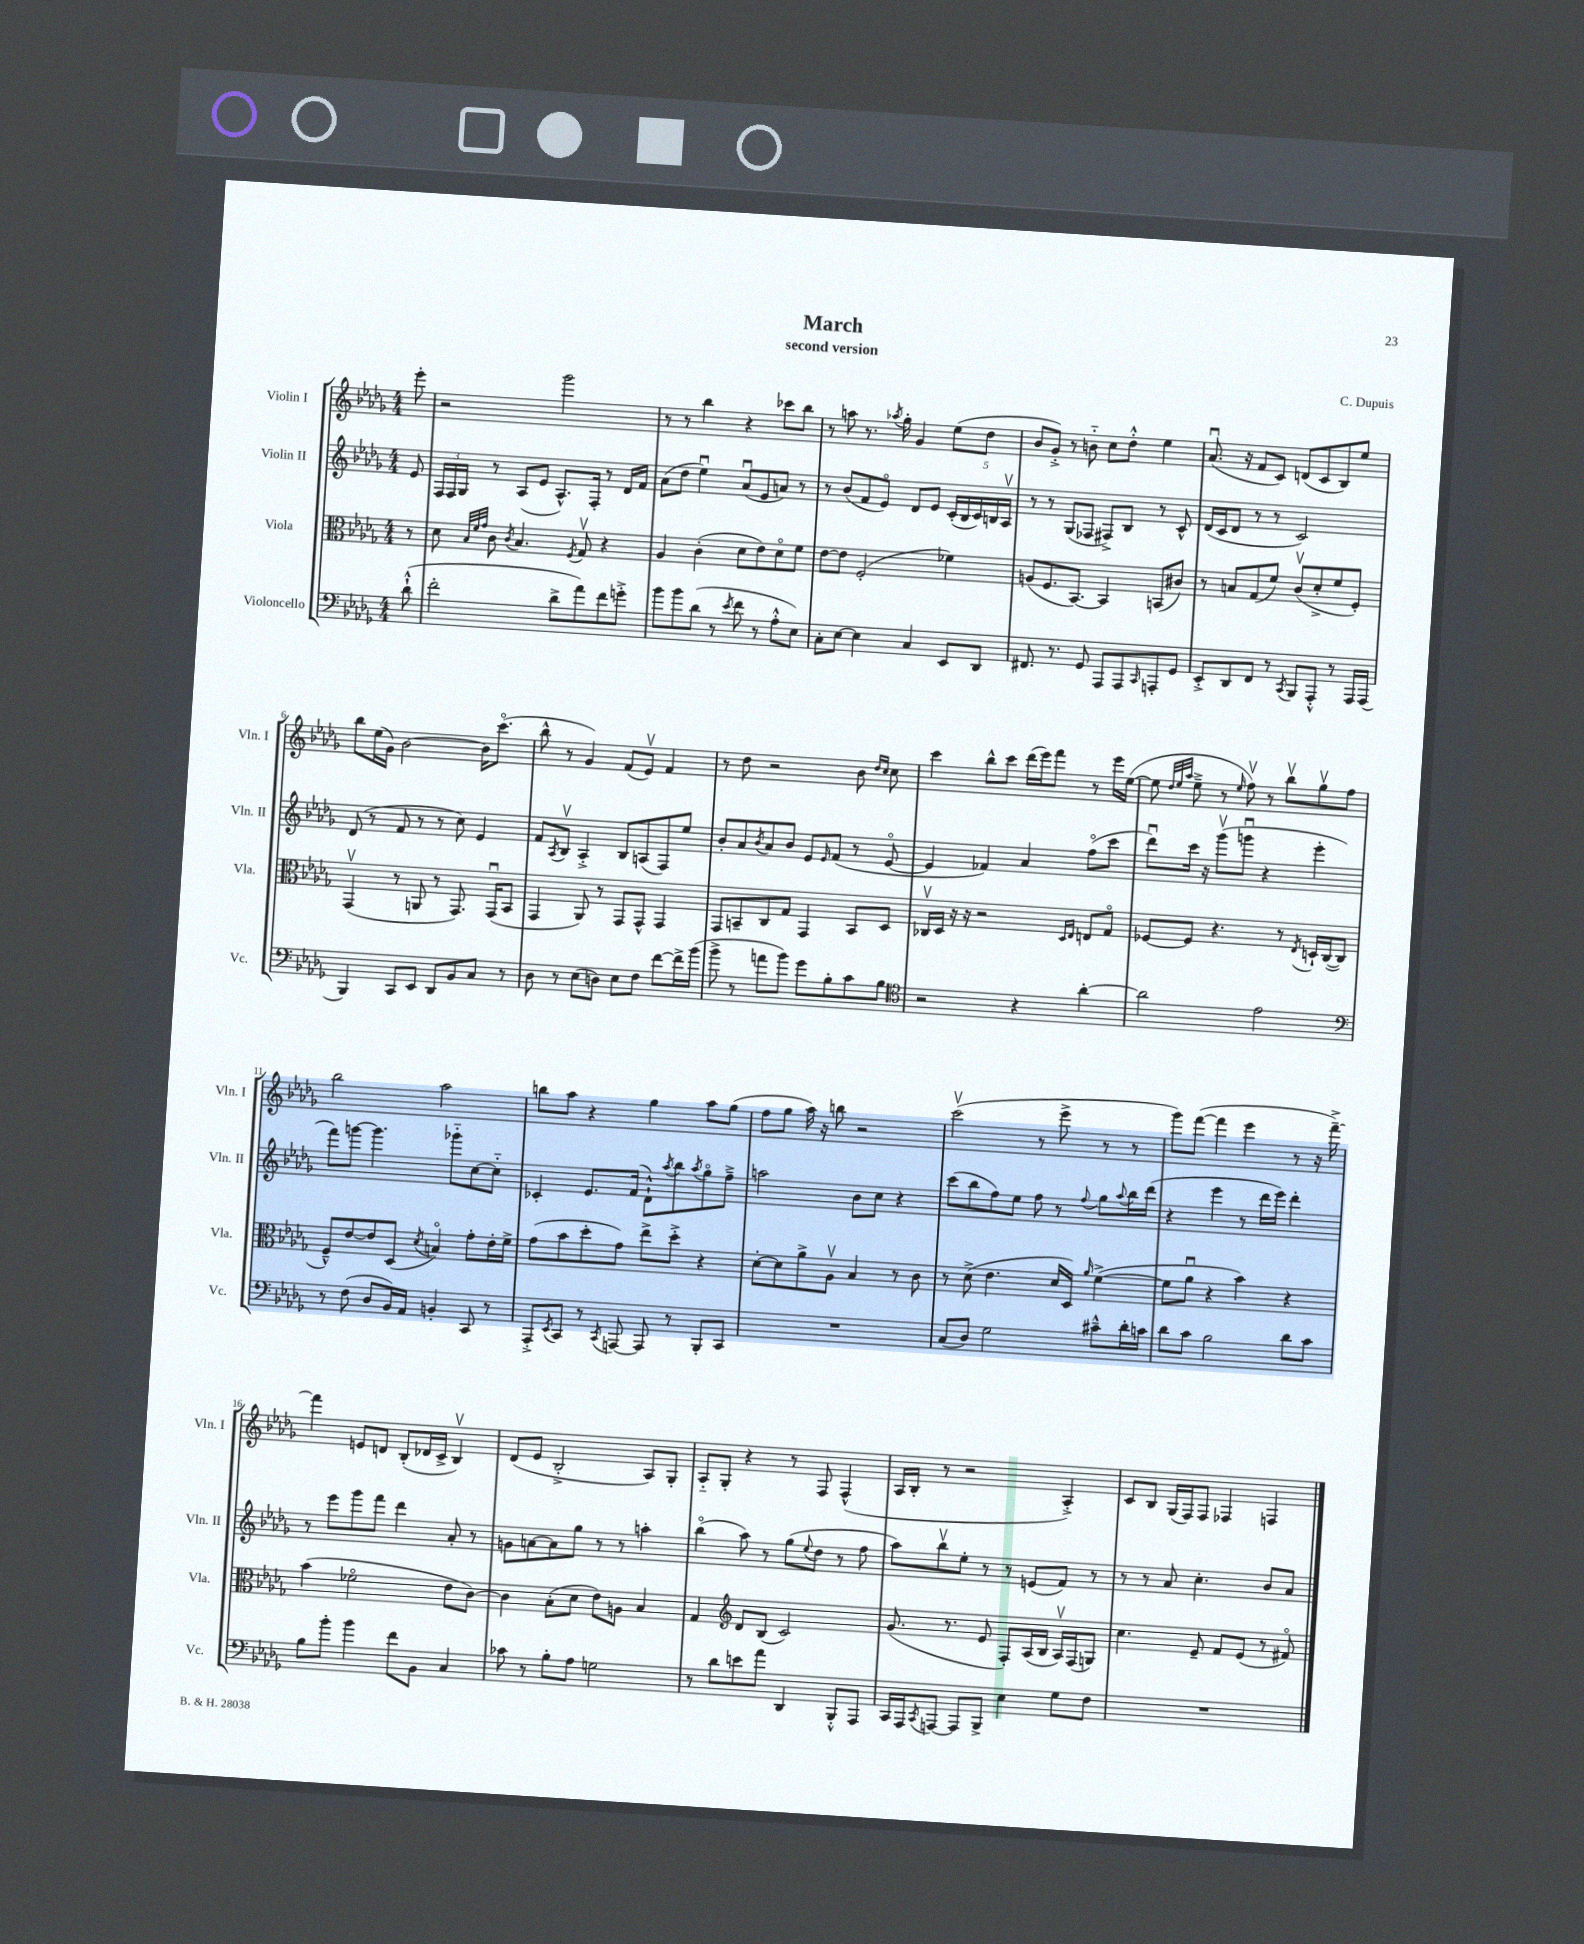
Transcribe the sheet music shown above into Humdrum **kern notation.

**kern	**kern	**kern	**kern
*part4	*part3	*part2	*part1
*staff4	*staff3	*staff2	*staff1
*I"Violoncello	*I"Viola	*I"Violin II	*I"Violin I
*I'Vc.	*I'Vla.	*I'Vln. II	*I'Vln. I
*clefF4	*clefC3	*clefG2	*clefG2
*k[b-e-a-d-g-]	*k[b-e-a-d-g-]	*k[b-e-a-d-g-]	*k[b-e-a-d-g-]
*M4/4	*M4/4	*M4/4	*M4/4
=	=	=	=
(8d-`^^\	8r	8e-/	8eee-'\
=1	=1	=1	=1
2f'\	8d-\	24F/LL	2r
.	.	24F/	.
.	.	24G-/JJ	.
.	32qqB-/LLL	.	.
.	32qqf/	.	.
.	32qqg-/JJJ	.	.
.	8c\	8r	.
.	8qc/	.	.
.	4.B-/	(8A-/L	.
.	.	8e-/J	.
8d-^\L	.	8.A-^^/L)	2ggg-\
.	8qF/	.	.
8a-\)	8G-v/	.	.
.	.	16F'/Jk	.
8f\	4r	8r	.
8gn'^\J	.	16d-/LL	.
.	.	16f/JJ	.
=2	=2	=2	=2
8b-\L	4A-/	(8a-\L	8r
8b-\	.	8dd-\J	8r
(8d-\J	(4c'\	4ee-u\)	4bb-\
8r	.	.	.
8qe-/	.	.	.
8f\	8d-\L	(8a-u/L	4r
8r	8e-\)	8e-/	.
8A-'^^\L	8d-\	8an/J)	8ccc-X\L
8E-\J)	8f\J	8r	8bb-\J
=3	=3	=3	=3
8C'\L	[8e-\L	8r	8r
[8E-\J	8e-\J]	(8b-/L	8aan\
4E-\]	(2F'/	8f/	8.r
.	.	8e-/J)	.
.	.	.	8qaa-X/
.	.	.	16gg-'\
4C/	.	8d-/L	4g-/
.	.	8e-/J	.
8EE-/L	4f-X\)	(20c'/LL	(8ee-\L
.	.	20B-/	.
.	.	20c/)	.
8DD-/J	.	.	8dd-\J
.	.	20Bn/	.
.	.	20A-v/JJ	.
=4	=4	=4	=4
8.FF#X/	(8An/L	8r	8b-/L
.	8.F/	8r	8g-'^/J)
8.r	.	.	.
.	.	(8G-/L	8r
.	[8.BB-/J)	.	.
8GG-/	.	8F-X/J	8bn\
8AAA-/L	4BB-/]	8F#X^/L)	8cc\L
8AAA-/	.	8B-/J	8dd-'^^\J
16qqCC/	.	.	.
8AAAn'/	(8BBn/L	8r	4ee-\
8GG-/J	8c#X/J)	8c^^/	.
=5	=5	=5	=5
8EE-'^/L	8r	(16d-/LL	(8.a-u/
.	.	16c/J	.
8DD-/	8Bn/L	8d-/J	.
.	.	.	16r
8FF/J	(8G-/	8r	8f/L
8r	8f/J)	8r	8c/J)
8qCC/	.	.	.
8BBB-/L	(8cv/L	2c/)	(8dn/L
8AAA-'^^/J	8d-'^/	.	8c/
8r	8f/	.	8B-/)
16AAA-/LL	8F'/J)	.	8ee-/J
(16AAA-/JJ	.	.	.
!!LO:LB:g=z
=6	=6	=6	=6
4BBB-/)	(4GG-v/	(8d-/	8bb-\L
.	.	8r	(16ee-\L
.	.	.	16g-\JJ)
8CC/L	8r	8f/	[2b-\
8EE-/J	8AAn/	8r	.
8DD-/L	8r	8r	.
8BB-/	8.GG-/)	8cc\)	.
8C/J	.	4e-/	16b-\KL]
.	(16GG-u/KL	.	(8.ccc\J
8r	8BB-/J	.	.
=7	=7	=7	=7
8D-\	4GG-/	8f/L	8bb-^^\
.	.	8qA-/	.
8r	.	8B-v/J	8r
(8E-\L	8AA-/)	4A-'^/	4g-/)
8Dn\J)	8r	.	.
8E-\L	8GG-/L	8B-/L	(8f/L
8F\J	8GG-^^/J	(8An/	8e-v/J)
[8f\L	4GG-/	8F/)	4f/
16f^\L]	.	8ee-/J	.
(16b-\JJ	.	.	.
=8	=8	=8	=8
8b-^\	8GG-/L	8b-'/L	8r
8r	8BBn~/	8a-/	8dd-\
.	.	8qb-/	.
8an\L	8C/	8a-/	2r
8b-\J)	8G-/J	8b-/J	.
8g-\L	4GG-/	8e-/L	.
.	.	16qqe-/	.
8B-'\	.	(8f/J	.
8c\	8BB/L	8r	8b-\
.	.	.	16qqdd-/LL
.	.	.	16qqcc/JJ
8B-\J	8D-/J	[8e-/	8cc\
=9	=9	=9	=9
*clefC4	*	*	*
2r	16C-Xv/LL	4e-/]	4ccc\
.	16D-/JJ	.	.
.	16r	.	.
.	16r	.	.
.	2r	4f-X/)	8bb-^^\L
.	.	.	8ccc\J
4r	.	4a-/	(16ddd-\LL
.	.	.	16eee-\J)
.	.	.	8fff\J
.	16qqD-/LL	.	.
.	16qqE-/JJ	.	.
[4a-'\	8En/L	(8ff\L	8r
.	8G-/J	8ccc\J	16eee-\LL
.	.	.	([16ee-\JJ
=10	=10	=10	=10
2a-\]	[8F-X/L	8ddd-u\L)	8ee-\]
.	.	.	32qqdd-/LLL
.	.	.	32qqee-/
.	.	.	32qqaa-/JJJ
.	8F-/J]	16ccc\Jk	8ee-~^\
.	.	16r	.
.	4.r	(8ggg-v\L	8r
.	.	.	16qqee-/
.	.	8gggnu\J	8ffv\)
2e-\	.	4r	8r
.	8r	.	8bb-v\L
.	8qE-/	.	.
.	16Dn`/LL	4eee-'\	8gg-v\
.	([16C/J	.	.
.	8C/J]	.	8ff\J
!!LO:LB:g=z
=11	=11	=11	=11
*clefF4	*	*	*
8r	8F~^^/L)	8fff\L)	2bb-\
(8F\	[8e-/	[8gggn\J	.
8D-/L	8e-/]	4.ggg\]	.
16BB-/L)	(8D-/J	.	.
16AA-/JJ	.	.	.
.	8qd-/	.	.
4BBn'/	4Bn/)	.	2aa-\
.	.	8ggg-X\L	.
8CC/	8g-'\L	[8cc\	.
8r	16e-'\L	8cc\J]	.
.	16f^\JJ	.	.
=12	=12	=12	=12
8AAA-'^/L	(8g-\L	4c-X'/	8bbn\L
8qEE-/	.	.	.
8CC/J	8b-\	.	8aa-\J
8r	8dd-'\	8.e-/L	4r
8qCC/	.	.	.
[8AAAn/	8g-\J)	.	.
.	.	(16f/Jk	.
8AAA/]	8ee-^\L	8d-`^^\L)	4gg-\
.	.	8qaa-/	.
8r	8dd-'^\J	8bb-\	.
.	.	8qaa-/	.
8BBB-'/L	4r	8gg-\	8aa-\L
8CC/J	.	8ff~^\J	(8gg-\J
=13	=13	=13	=13
1r	[8d-'\L	2aan\	8ff\L
.	8d-\]	.	8gg-\J
.	8a-^\	.	16aa-\)
.	.	.	16r
.	8A-v\J	.	8bbn\
.	4B-/	8b-\L	2r
.	.	8cc\J	.
.	8r	4r	.
.	8c\	.	.
=14	=14	=14	=14
(8C/L	8r	(8ccc\L	(2cccv\
8D-/J)	(8d-^\	8bb-\	.
2G-\	4.e-\	8ff\)	.
.	.	8ee-\J	.
.	.	8ff\	8r
.	16d-/LL	8r	8eee-^\
.	16D-/JJ)	.	.
.	16qqa-/	8qqff/	.
8c#X~^^\L	([4f^\	8gg-\L	8r
.	.	8qqaa-/	.
16d-'\L	.	16bb-\L	8r
16cn\JJ	.	(16ddd-\JJ	.
=15	=15	=15	=15
8d-\L	8f\L]	4r	8ggg-\L)
8c\J	8a-u\J	.	([8fff\J
2B-\	4r	4eee-\	4fff\]
.	4b-\)	8r	4eee-\
.	.	16ddd-\LL	.
.	.	16eee-\JJ)	.
8d-\L	4r	4ddd-'\	8r
8c\J	.	.	16r
.	.	.	[16fff~^\)
!!LO:LB:g=z
=16	=16	=16	=16
8B-\L	(4b-\	8r	4fff\]
8b-'\J	.	8eee-\L	.
4b-\	2f-X\	8ggg-\	8en/L
.	.	8fff\J	8dn/J
8f\L	.	4ddd-\	(8B-'/L
8BB-\J	.	.	16d-X/L
.	.	.	16c^/JJ
4C/	8e-\L	8a-'/	4B-v/)
.	[8c\J)	8r	.
=17	=17	=17	=17
8c-X\	4c\]	8gn\L	(8d-/L
8r	.	[8an\	8e-/J
8B-'\L	(8B-'\L	8a\]	2B-'^/
8A-\J	8d-\J	8gg-\J	.
2Gn\	8e-\L)	8r	.
.	8An\J	8r	.
.	4B-/	4aan'\	8A-/L)
.	.	.	8G-'/J
=18	=18	=18	=18
8r	4G-/	(4bb-\	8A-/L
8d-\L	.	.	8G-'/J
*	*clefG2	*	*
8en\	8d-/L	8aa-\)	4r
8a-\J	(8B-/J	8r	.
4DD-/	2c/)	(8gg-\L	8r
.	.	8qqee-/	.
.	.	8dd-\J	8F/
8BBB-'^^/L	.	8r	(4F^^/
8AAA-/J	.	8ff\	.
=19	=19	=19	=19
16CC/LL	(8.g-/	8aa-\L)	16A-/LL
16AAA-/J	.	.	16B-'/JJ
8qCC/	.	.	.
[8AAAn/J	.	8bb-v\	8r
.	8.r	.	.
8AAA/L]	.	8ee-'\J	2r
8BBB-^/J	8e-/	8r	.
4E-\	8F'/L)	8r	.
.	(16A-/L	(8en/L	.
.	16B-/JJ	.	.
8G-\L	16A-v/LL)	8f/J)	4A-'^/)
.	(16F/J	.	.
8F\J	8Gn/J)	8r	.
=20	=20	=20	=20
1r	4.cc\	8r	8c/L
.	.	8r	8B-/J
.	.	8a-/	(16G-/LL
.	.	.	16F/J)
.	8e-~/	4.cc'\	8F/J
.	8f/L	.	4F-X/
.	(8e-/J	.	.
.	8r	8b-/L	4Fn/
.	8f#X/)	8a-/J	.
==	==	==	==
*-	*-	*-	*-
